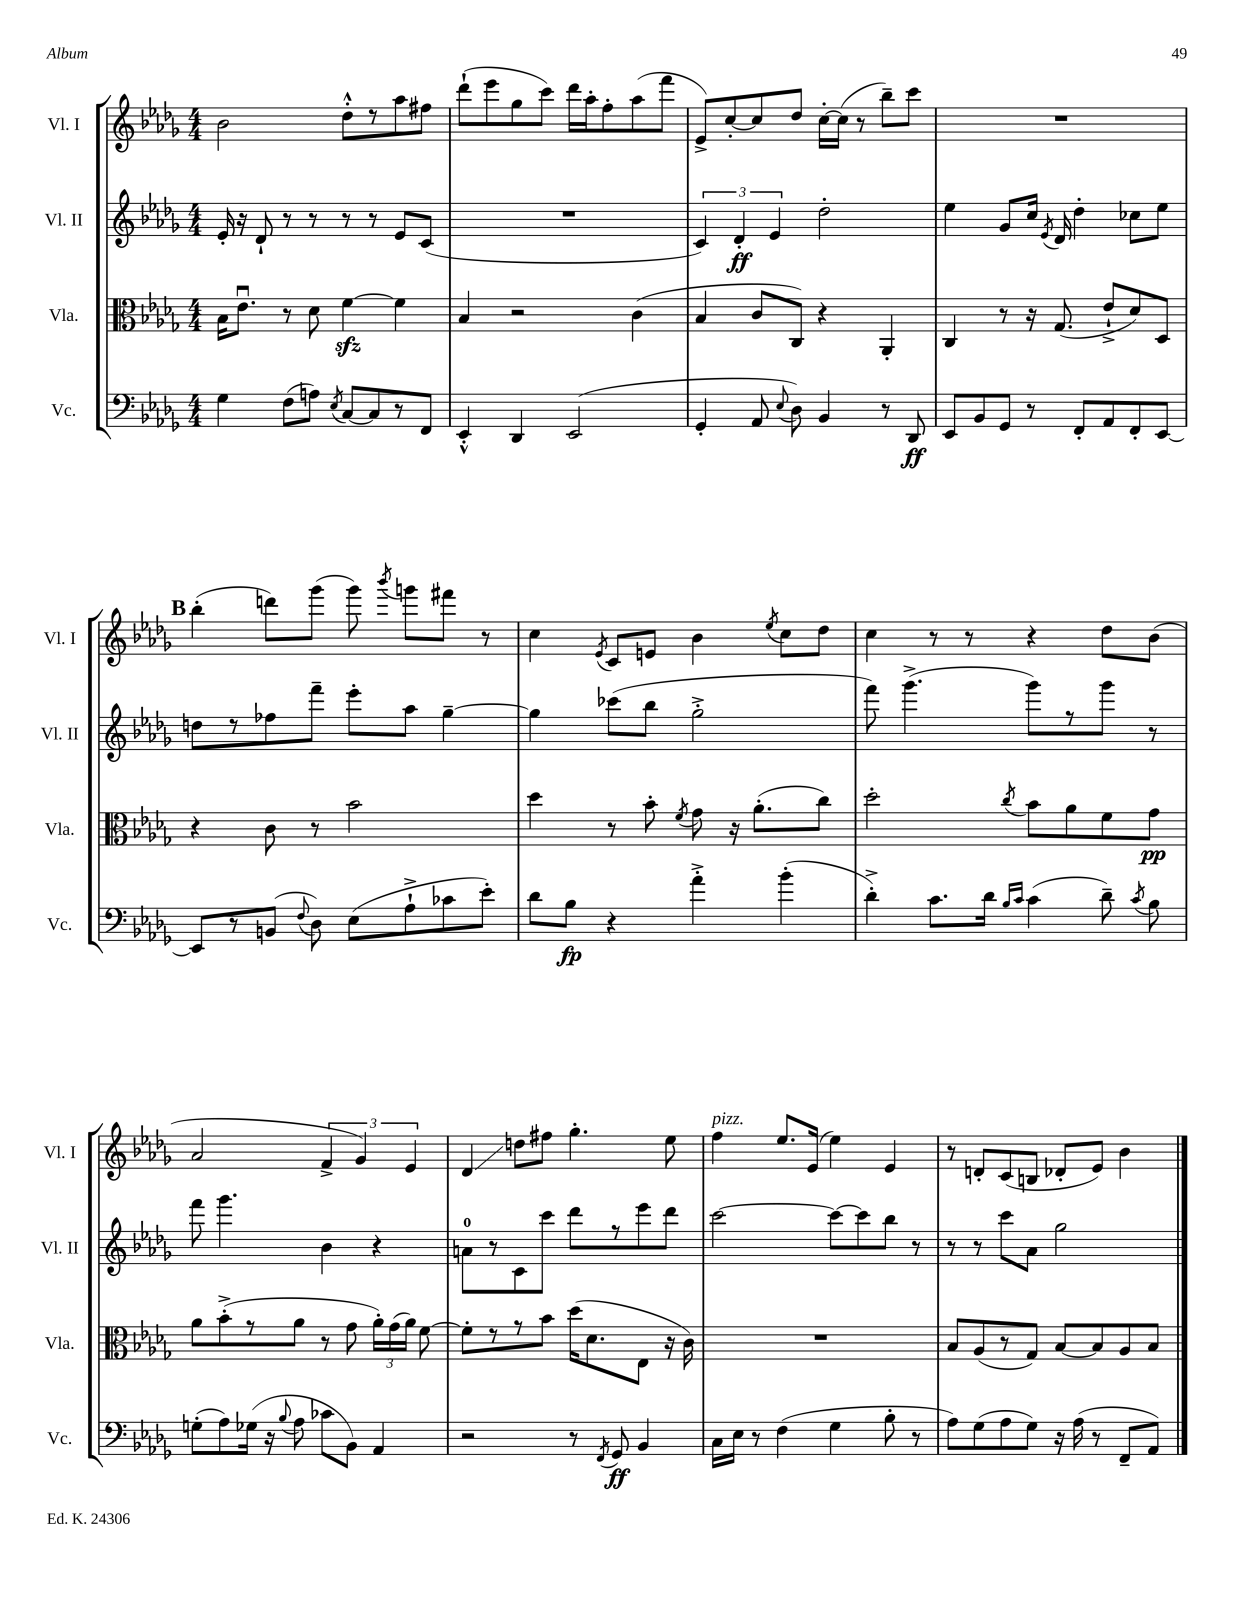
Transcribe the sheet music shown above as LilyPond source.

<<
\new StaffGroup <<
\new Staff = "s0" \with { instrumentName = "Vl. I" shortInstrumentName = "Vl. I" } {
    \clef treble \key des \major \numericTimeSignature \time 4/4
    \autoBeamOff bes'2 des''8[-.-^ r8 aes''8 fis''8] |
    des'''8[-!( ees'''8 ges''8 c'''8]) des'''16[ aes''16-. f''8-. aes''8( f'''8] |
    ees'8[->) c''8~-. c''8 des''8] c''16[~-. c''16]( r8 bes''8[--) c'''8] |
    R1 |
    \mark \markup { \bold "B" } bes''4-.( d'''8[) ges'''8]( ges'''8) \acciaccatura { bes'''8 } g'''8[ fis'''8] r8 |
    c''4 \acciaccatura { ees'8 } c'8[ e'8] bes'4 \acciaccatura { ees''8 } c''8[ des''8] |
    c''4 r8 r8 r4 des''8[ bes'8]( |
    aes'2 \tuplet 3/2 { f'4-> ges'4) ees'4 } |
    des'4\glissando d''8[ fis''8] ges''4.-. ees''8 |
    f''4^\markup { \italic "pizz." } ees''8.[ ees'16]( ees''4) ees'4 |
    r8 d'8[-. c'8( b8] des'8[-. ees'8]) bes'4 \bar "|." |
}
\new Staff = "s1" \with { instrumentName = "Vl. II" shortInstrumentName = "Vl. II" } {
    \clef treble \key des \major \numericTimeSignature \time 4/4
    \autoBeamOff ees'16-. r16 des'8-! r8 r8 r8 r8 ees'8[ c'8]( |
    R1 |
    \tuplet 3/2 { c'4) des'4-.\ff ees'4 } des''2-. |
    ees''4 ges'8[ c''16] \acciaccatura { ees'8 } des'16 des''4-. ces''8[ ees''8] |
    \mark \markup { \bold "B" } d''8[ r8 fes''8 f'''8]-- ees'''8[-. aes''8] ges''4~-- |
    ges''4 ces'''8[( bes''8] ges''2-.-> |
    f'''8) ges'''4.->( ges'''8[) r8 ges'''8] r8 |
    f'''8 ges'''4. bes'4 r4 |
    a'8[-0 r8 c'8 c'''8] des'''8[ r8 ees'''8 des'''8] |
    c'''2~ c'''8[~ c'''8 bes''8] r8 |
    r8 r8 c'''8[ aes'8] ges''2 \bar "|." |
}
\new Staff = "s2" \with { instrumentName = "Vla." shortInstrumentName = "Vla." } {
    \clef alto \key des \major \numericTimeSignature \time 4/4
    \autoBeamOff bes16[ ees'8.]\downbow r8 des'8 f'4~\sfz f'4 |
    bes4 r2 c'4( |
    bes4 c'8[ c8]) r4 aes,4-. |
    c4 r8 r16 ges8.( ees'8[-!-> des'8) des8] |
    \mark \markup { \bold "B" } r4 c'8 r8 bes'2 |
    des''4 r8 bes'8-. \acciaccatura { f'8 } ges'8 r16 aes'8.[-.( c''8]) |
    des''2-. \acciaccatura { c''8 } bes'8[ aes'8 f'8 ges'8]\pp |
    aes'8[ bes'8-.->( r8 aes'8] r8 ges'8 \tuplet 3/2 { aes'16[-.) ges'16( aes'16]) } f'8~ |
    f'8[-. r8 r8 bes'8] des''16[( des'8. ees8] r16 c'16) |
    R1 |
    bes8[ aes8( r8 ges8]) bes8[~ bes8 aes8 bes8] \bar "|." |
}
\new Staff = "s3" \with { instrumentName = "Vc." shortInstrumentName = "Vc." } {
    \clef bass \key des \major \numericTimeSignature \time 4/4
    \autoBeamOff ges4 f8[( a8]) \acciaccatura { ees8 } c8[~ c8 r8 f,8] |
    ees,4-.-^ des,4 ees,2( |
    ges,4-. aes,8 \appoggiatura { ees8 } des8) bes,4 r8 des,8\ff |
    ees,8[ bes,8 ges,8] r8 f,8[-. aes,8 f,8-. ees,8]~ |
    \mark \markup { \bold "B" } ees,8[ r8 b,8]( \appoggiatura { f8 } des8) ees8[( aes8-!-> ces'8 ees'8]-.) |
    des'8[ bes8]\fp r4 aes'4-.-> bes'4-.( |
    des'4-.->) c'8.[ des'16] \grace { bes16[ c'16] } c'4( des'8--) \acciaccatura { c'8 } bes8 |
    g8[-.( aes8) ges16]( r16 \appoggiatura { bes8 } aes8 ces'8[ bes,8]) aes,4 |
    r2 r8 \acciaccatura { f,8 } ges,8\ff bes,4 |
    c16[ ees16] r8 f4( ges4 bes8-. r8 |
    aes8[) ges8( aes8 ges8]) r16 aes16( r8 f,8[-- aes,8]) \bar "|." |
}
>>
>>
\layout { \context { \Score \remove "Bar_number_engraver" } }
